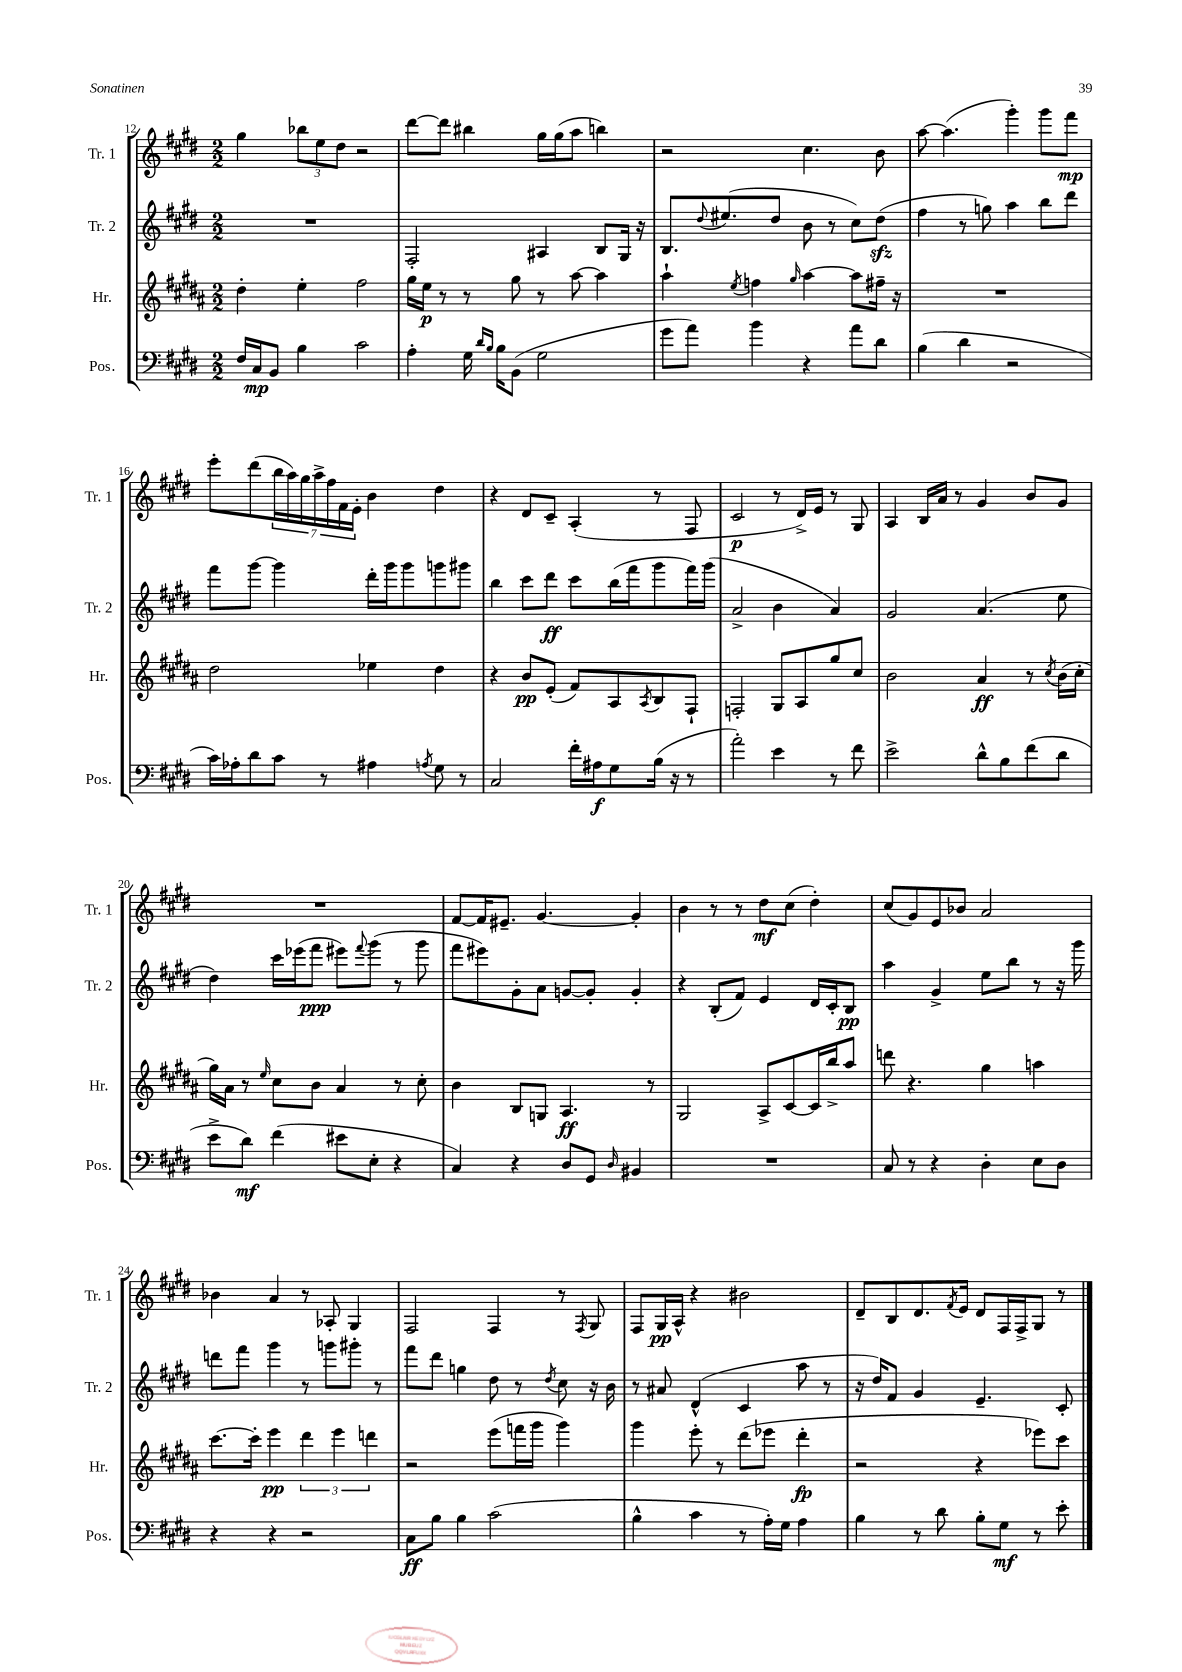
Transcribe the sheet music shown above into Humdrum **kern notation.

**kern	**dynam	**kern	**dynam	**kern	**dynam	**kern	**dynam
*part4	*part4	*part3	*part3	*part2	*part2	*part1	*part1
*staff4	*staff4	*staff3	*staff3	*staff2	*staff2	*staff1	*staff1
*I"Pos.	*	*I"Hr.	*	*I"Tr. 2	*	*I"Tr. 1	*
*I'Pos.	*	*I'Hr.	*	*I'Tr. 2	*	*I'Tr. 1	*
*clefF4	*	*clefG2	*	*clefG2	*	*clefG2	*
*k[f#c#g#d#]	*	*k[f#c#g#d#a#]	*	*k[f#c#g#d#]	*	*k[f#c#g#d#]	*
*M2/2	*	*M2/2	*	*M2/2	*	*M2/2	*
=12	=12	=12	=12	=12	=12	=12	=12
16F#/LL	.	4dd#'\	.	1r	.	4gg#\	.
16C#/J	mp	.	.	.	.	.	.
8BB/J	.	.	.	.	.	.	.
4B\	.	4ee'\	.	.	.	12bb-X\L	.
.	.	.	.	.	.	12ee\	.
.	.	.	.	.	.	12dd#\J	.
2c#\	.	2ff#\	.	.	.	2r	.
=13	=13	=13	=13	=13	=13	=13	=13
4A'\	.	16gg#\LL	.	2F#'/	.	[8ddd#\L	.
.	.	16ee\JJ	p	.	.	.	.
.	.	8r	.	.	.	8ddd#\J]	.
16G#\	.	8r	.	.	.	4bb#X\	.
16qqd#/LL	.	.	.	.	.	.	.
16qqB/JJ	.	.	.	.	.	.	.
16B\KL	.	.	.	.	.	.	.
(8BB\J	.	8gg#\	.	.	.	.	.
2G#\	.	8r	.	4A#X/	.	16gg#\LL	.
.	.	.	.	.	.	(16gg#\J	.
.	.	[8aa#\	.	.	.	8aa\J	.
.	.	4aa#\]	.	8B/L	.	4bbn\)	.
.	.	.	.	16G#/Jk	.	.	.
.	.	.	.	16r	.	.	.
=14	=14	=14	=14	=14	=14	=14	=14
8g#\L	.	4aa#`\	.	8.B/L	.	2r	.
8a\J)	.	.	.	.	.	.	.
.	.	.	.	8qqdd#/	.	.	.
.	.	.	.	(8.ee#X/	.	.	.
.	.	8qee/	.	.	.	.	.
4b\	.	4ffn\	.	.	.	.	.
.	.	.	.	8dd#/J	.	.	.
.	.	16qqgg#/	.	.	.	.	.
4r	.	[4aa#\	.	8b\	.	4.cc#\	.
.	.	.	.	8r	.	.	.
8a\L	.	8aa#\L]	.	8cc#\L)	.	.	.
8d#\J	.	16ff#X~\Jk	.	(8dd#zz\J	.	8b\	.
.	.	16r	.	.	.	.	.
=15	=15	=15	=15	=15	=15	=15	=15
(4B\	.	1r	.	4ff#\	.	[8aa\	.
.	.	.	.	.	.	(4.aa\]	.
4d#\	.	.	.	8r	.	.	.
.	.	.	.	8ggn\)	.	.	.
2r	.	.	.	4aa\	.	4ggg#'\)	.
.	.	.	.	8bb\L	.	8ggg#\L	.
.	.	.	.	8ddd#\J	.	8fff#\J	mp
!!LO:LB:g=z
=16	=16	=16	=16	=16	=16	=16	=16
16c#\LL)	.	2dd#\	.	8fff#\L	.	8eee'\L	.
16A-X'\J	.	.	.	.	.	.	.
8d#\	.	.	.	[8ggg#\J	.	(8ddd#\	.
8c#\J	.	.	.	4ggg#\]	.	28bb\L	.
.	.	.	.	.	.	28aa\)	.
.	.	.	.	.	.	28gg#\	.
.	.	.	.	.	.	28aa^\	.
8r	.	.	.	.	.	.	.
.	.	.	.	.	.	28ff#\	.
.	.	.	.	.	.	28f#\	.
.	.	.	.	.	.	28e'\JJ	.
4A#X\	.	4ee-X\	.	16ddd#'\LL	.	4b\	.
.	.	.	.	16ggg#\J	.	.	.
.	.	.	.	8ggg#\	.	.	.
8qAn/	.	.	.	.	.	.	.
8G#\	.	4dd#\	.	8gggn\	.	4dd#\	.
8r	.	.	.	8ggg#X\J	.	.	.
=17	=17	=17	=17	=17	=17	=17	=17
2C#/	.	4r	.	4bb\	.	4r	.
.	.	8b/L	pp	8ccc#\L	.	8d#/L	.
.	.	(8e'/J	.	8ddd#\J	ff	8c#~/J	.
16f#'\LL	.	8f#/L)	.	8ccc#\L	.	(4A'/	.
16A#X\J	f	.	.	.	.	.	.
8G#\	.	8A#/	.	(16bb\L	.	.	.
.	.	.	.	16fff#\J	.	.	.
.	.	8qA#/	.	.	.	.	.
(16B\Jk	.	8B/	.	8ggg#\	.	8r	.
16r	.	.	.	.	.	.	.
8r	.	8F#`/J	.	16fff#\L)	.	8F#/	.
.	.	.	.	(16ggg#\JJ	.	.	.
=18	=18	=18	=18	=18	=18	=18	=18
2a'\)	.	2Fn'/	.	2a^/	.	2c#/	p
4e\	.	8G#/L	.	4b\	.	8r	.
.	.	8A#/	.	.	.	16d#^/LL)	.
.	.	.	.	.	.	16e/JJ	.
8r	.	8gg#/	.	4a/)	.	8r	.
8f#\	.	8cc#/J	.	.	.	8G#/	.
=19	=19	=19	=19	=19	=19	=19	=19
2e^\	.	2b\	.	2g#/	.	4A/	.
.	.	.	.	.	.	16B/LL	.
.	.	.	.	.	.	16a/JJ	.
.	.	.	.	.	.	8r	.
8d#^^\L	.	4a#/	ff	(4.a/	.	4g#/	.
8B\	.	.	.	.	.	.	.
(8f#\	.	8r	.	.	.	8b/L	.
.	.	8qcc#/	.	.	.	.	.
8d#\J	.	(16b\LL	.	8ee\	.	8g#/J	.
.	.	16cc#'\JJ	.	.	.	.	.
!!LO:LB:g=z
=20	=20	=20	=20	=20	=20	=20	=20
8e^\L	.	16gg#\LL)	.	4dd#\)	.	1r	.
.	.	16a#\JJ	.	.	.	.	.
8d#\J)	mf	8r	.	.	.	.	.
.	.	16qqee/	.	.	.	.	.
(4f#\	.	8cc#\L	.	16ccc#\LL	.	.	.
.	.	.	.	(16eee-X\J	.	.	.
.	.	8b\J	.	8fff#\J	ppp	.	.
8e#X\L	.	4a#/	.	8eee#X\L)	.	.	.
.	.	.	.	8qqfff#/	.	.	.
8E'\J	.	.	.	(8ggg#\J	.	.	.
4r	.	8r	.	8r	.	.	.
.	.	8cc#'\	.	8ggg#\	.	.	.
=21	=21	=21	=21	=21	=21	=21	=21
4C#/)	.	4b\	.	8fff#\L	.	[8f#/L	.
.	.	.	.	8eee#X\)	.	16f#/K]	.
.	.	.	.	.	.	8.e#X~/J	.
4r	.	8B/L	.	8g#'\	.	.	.
.	.	8Gn/J	.	8a\J	.	[4.g#/	.
8D#/L	.	4.A#/	ff	[8gn/L	.	.	.
8GG#/J	.	.	.	8g'/J]	.	.	.
16qqD#/	.	.	.	.	.	.	.
4BB#X/	.	.	.	4g'/	.	4g#'/]	.
.	.	8r	.	.	.	.	.
=22	=22	=22	=22	=22	=22	=22	=22
1r	.	2G#/	.	4r	.	4b\	.
.	.	.	.	(8B'/L	.	8r	.
.	.	.	.	8f#/J)	.	8r	.
.	.	8A#^/L	.	4e/	.	8dd#\L	mf
.	.	[8c#/	.	.	.	(8cc#\J	.
.	.	16c#/L]	.	16d#/LL	.	4dd#'\)	.
.	.	16bb^/J	.	16c#'/J	.	.	.
.	.	8aa#/J	.	8B/J	pp	.	.
=23	=23	=23	=23	=23	=23	=23	=23
8C#/	.	8dddn\	.	4aa\	.	(8cc#/L	.
8r	.	4.r	.	.	.	8g#/)	.
4r	.	.	.	4g#^/	.	8e/	.
.	.	.	.	.	.	8b-X/J	.
4D#'\	.	4gg#\	.	8ee\L	.	2a/	.
.	.	.	.	8bb\J	.	.	.
8E\L	.	4aan\	.	8r	.	.	.
8D#\J	.	.	.	16r	.	.	.
.	.	.	.	16ggg#\	.	.	.
!!LO:LB:g=z
=24	=24	=24	=24	=24	=24	=24	=24
4r	.	[8.ccc#\L	.	8dddn\L	.	4b-X\	.
.	.	.	.	8fff#\J	.	.	.
.	.	16ccc#'\Jk]	.	.	.	.	.
4r	.	4eee\	pp	4ggg#\	.	4a/	.
2r	.	6ddd#\	.	8r	.	8r	.
.	.	.	.	8gggn\L	.	8A-X'/	.
.	.	6eee\	.	.	.	.	.
.	.	.	.	8ggg#X'\J	.	4G#/	.
.	.	6dddn\	.	.	.	.	.
.	.	.	.	8r	.	.	.
=25	=25	=25	=25	=25	=25	=25	=25
8C#\L	ff	2r	.	8fff#\L	.	2F#/	.
8B\J	.	.	.	8ddd#\J	.	.	.
4B\	.	.	.	4ggn\	.	.	.
(2c#\	.	(8eee\L	.	8dd#\	.	4F#/	.
.	.	16fffn\L	.	8r	.	.	.
.	.	16ggg#\JJ	.	.	.	.	.
.	.	.	.	8qdd#/	.	.	.
.	.	4ggg#\)	.	8cc#\	.	8r	.
.	.	.	.	.	.	8qF#/	.
.	.	.	.	16r	.	8G#/	.
.	.	.	.	16b\	.	.	.
=26	=26	=26	=26	=26	=26	=26	=26
4B^^\	.	4ggg#\	.	8r	.	8F#/L	.
.	.	.	.	8a#X/	.	16G#/L	pp
.	.	.	.	.	.	16A^^/JJ	.
4c#\	.	8eee'\	.	(4d#^^/	.	4r	.
.	.	8r	.	.	.	.	.
8r	.	(8ddd#\L	.	4c#/	.	2b#X\	.
16A'\LL)	.	8eee-X\J	.	.	.	.	.
16G#\JJ	.	.	.	.	.	.	.
4A\	.	4ddd#'\	fp	8aa\	.	.	.
.	.	.	.	8r	.	.	.
=27	=27	=27	=27	=27	=27	=27	=27
4B\	.	2r	.	16r	.	8d#~/L	.
.	.	.	.	16dd#/KL)	.	.	.
.	.	.	.	8f#/J	.	8B/	.
8r	.	.	.	4g#/	.	8.d#/	.
8d#\	.	.	.	.	.	.	.
.	.	.	.	.	.	8qf#/	.
.	.	.	.	.	.	16e/Jk	.
8B'\L	.	4r	.	4.e~/	.	8d#/L	.
8G#\J	mf	.	.	.	.	16F#/L	.
.	.	.	.	.	.	16F#^/J	.
8r	.	8eee-X\L)	.	.	.	8G#/J	.
8e'\	.	8ccc#\J	.	8c#'/	.	8r	.
==	==	==	==	==	==	==	==
*-	*-	*-	*-	*-	*-	*-	*-
